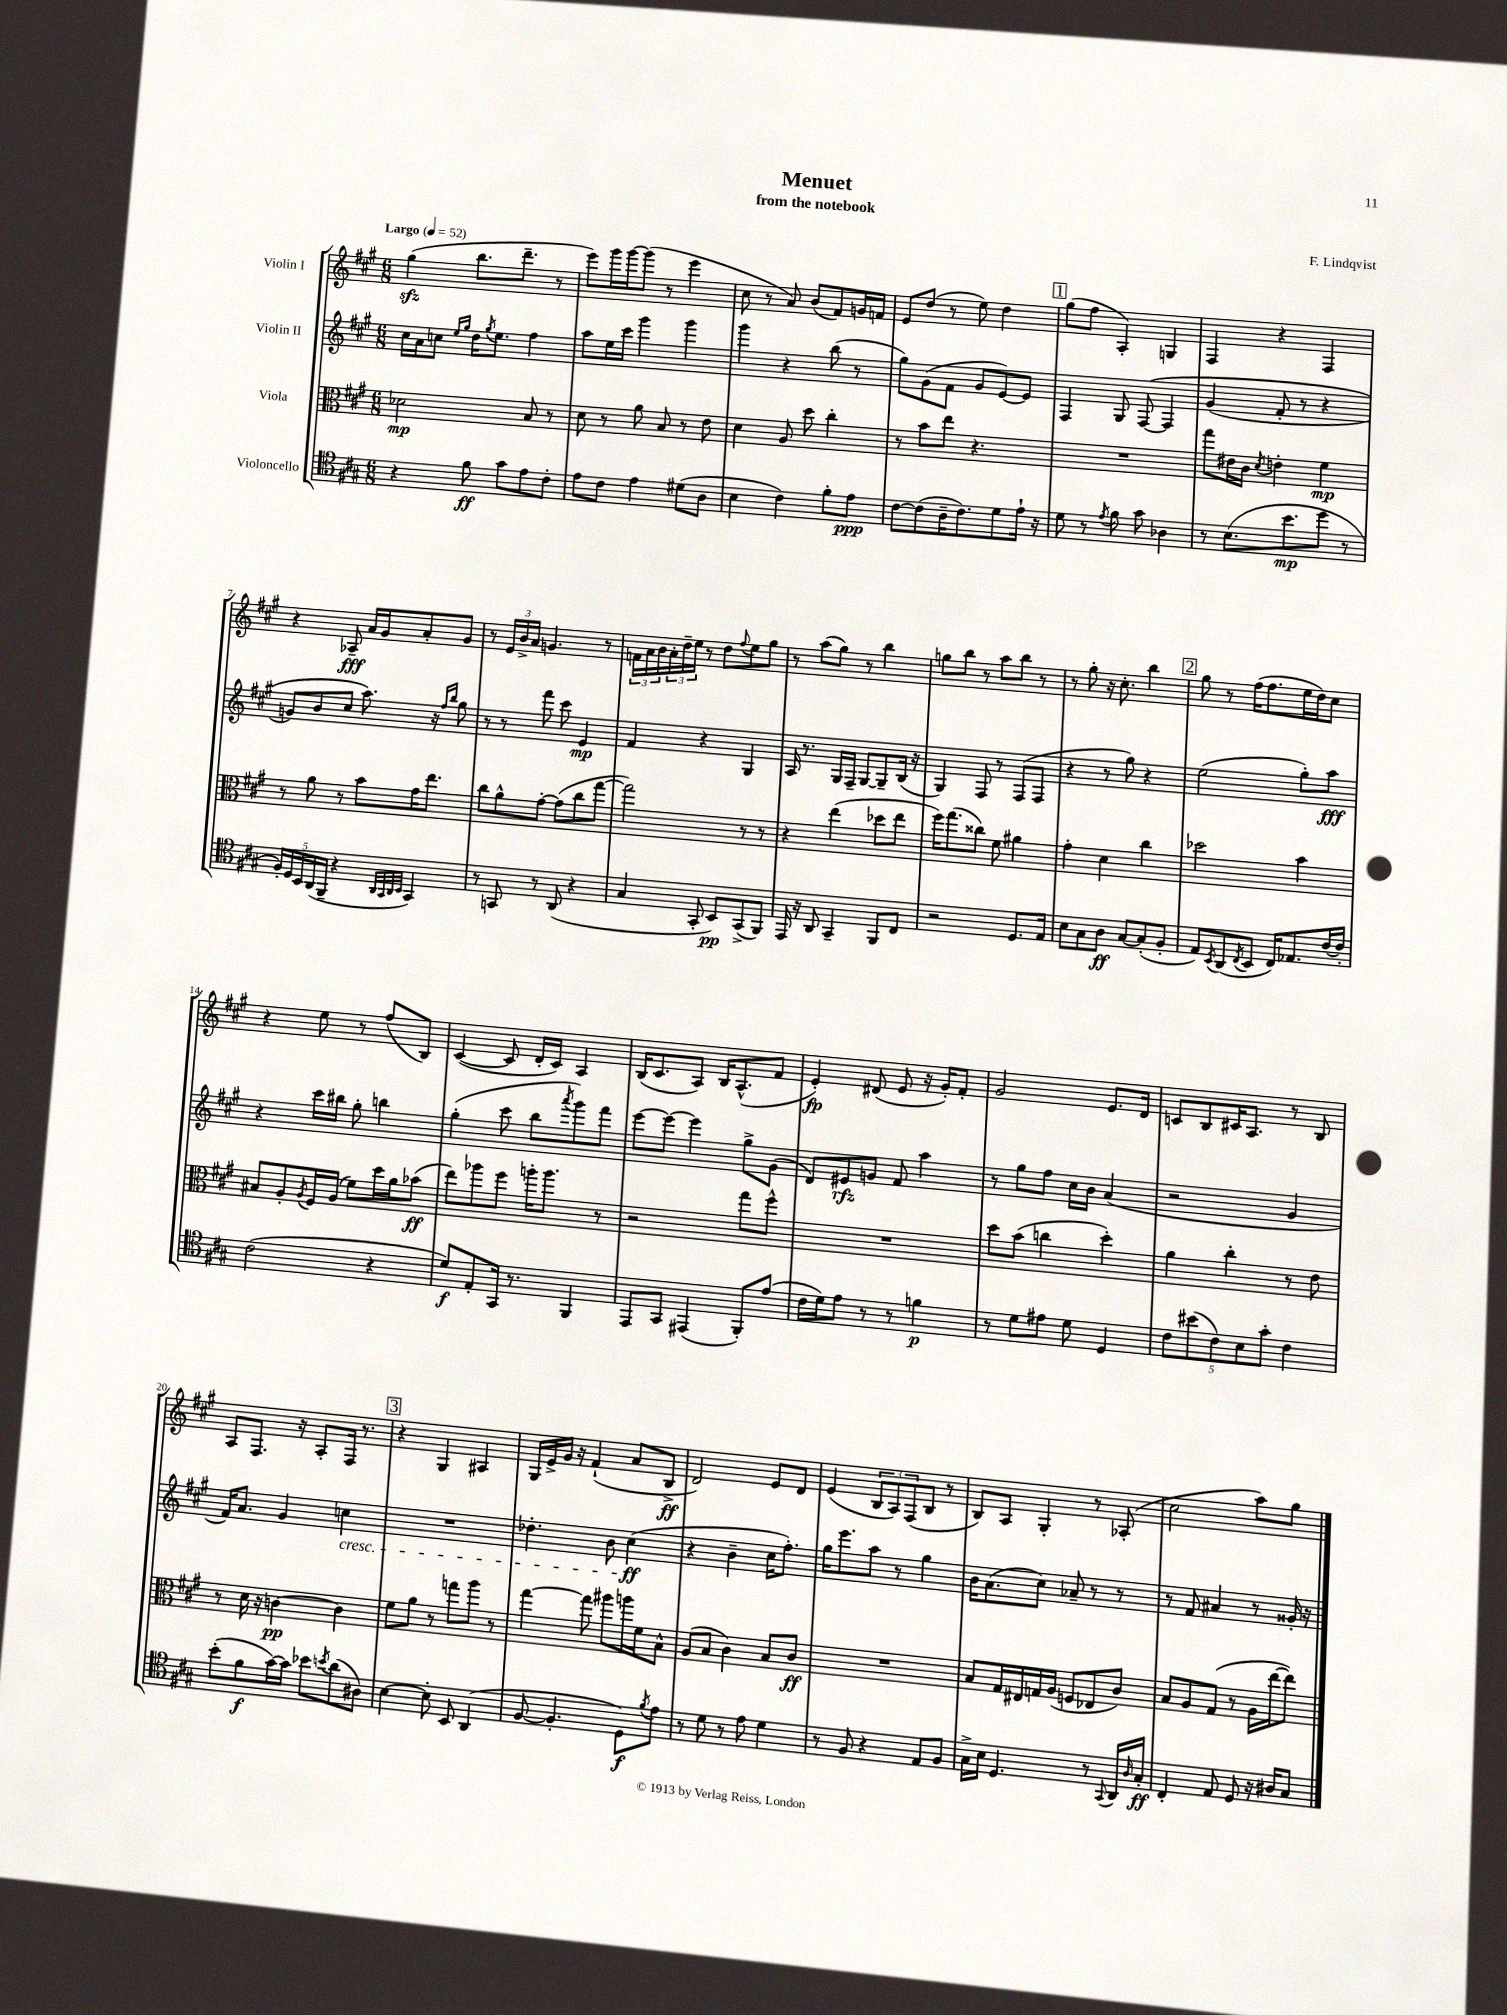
\header { title = "Menuet" composer = "F. Lindqvist" subtitle = "from the notebook" }
<<
\new StaffGroup <<
\new Staff = "s0" \with { instrumentName = "Violin I" } {
    \clef treble \key a \major \numericTimeSignature \time 6/8 \tempo "Largo" 4 = 52
    gis''4\sfz( b''8. d'''8.-- r8 |
    e'''8) gis'''16 gis'''16~ gis'''8( r8 e'''4 |
    cis''8 r8 a'8) b'8( fis'8) g'16 f'16 |
    e'8 d''8( r8 e''8) d''4 |
    \mark \markup { \box "1" } gis''8( fis''8 a4-.) g4 |
    fis4 r4 fis4 |
    r4 aes8--\fff a'16 gis'16 a'8-. gis'8 |
    r8 \tuplet 3/2 { e'16 b'16-> a'16 } g'4. r8 |
    \tuplet 3/2 { f'16 a'16 b'16 } \tuplet 3/2 { a'16-. d''16-- e''16 } r8 d''8 \appoggiatura { fis''8 } e''8 gis''8 |
    r8 a''8( gis''8) r8 b''4 |
    g''8 b''8 r8 a''8 b''8 r8 |
    r8 gis''8-. r16 cis''8.-. b''4 |
    \mark \markup { \box "2" } gis''8 r8 fis''16( fis''8. e''16 d''16) cis''8 |
    r4 e''8 r8 fis''8( b8) |
    cis'4~( cis'8 d'16-. cis'16) a4 |
    b16( cis'8. a8) b16 a8.-^( fis'8 |
    e'4-.\fp) dis'8( e'8 r16 gis'16-.) fis'8-. |
    gis'2 e'8. d'16 |
    c'8 b8 cis'16 a8. r8 b8 |
    a8 fis8. r16 a8-. fis16 r8. |
    \mark \markup { \box "3" } r4 gis4 ais4 |
    gis16 e'16-> gis'16 r16 fis'4-!( a'8 b8->\ff |
    d'2) e'8 d'8 |
    e'4( \tuplet 3/2 { b8 a8) fis8( } b8 r8 |
    b8) a8 gis4-. r8 aes8-.( |
    cis''2 a''8) gis''8 \bar "|." |
}
\new Staff = "s1" \with { instrumentName = "Violin II" } {
    \clef treble \key a \major \numericTimeSignature \time 6/8
    cis''16 a'16 c''8 \grace { e''16 gis''16 } d''16 \acciaccatura { gis''8 } e''8. fis''4 |
    a''8 e''16 cis'''16 gis'''4 gis'''4 |
    gis'''4 r4 b''8( r8 |
    gis''8) gis'8( fis'8 gis'8 e'8~) e'8 |
    \mark \markup { \box "1" } fis4 gis8 fis8~\( fis4 |
    gis'4( fis'8-. r8 r4 |
    g'8) b'8 cis''8 a''8.\) r16 \grace { fis''16 b''16 } gis''8 |
    r8 r8 fis'''8 cis'''8 e'4\mp |
    fis'4 r4 gis4 |
    a16 r8. gis16 fis16-- gis8~ gis8-- b16( r16 |
    gis4) fis8 r8 fis8( fis8 |
    r4 r8 gis''8) r4 |
    \mark \markup { \box "2" } e''2( gis''8-.) a''8\fff |
    r4 cis'''16 bis''16 gis''8-. b''4 |
    gis''4-.( cis'''8 b''8 \acciaccatura { a'''8 } gis'''8) fis'''8 |
    e'''8~ e'''8~ e'''4 gis''8-> gis'8( |
    d'8) eis'8\rfz g'8 fis'8 a''4 |
    r8 gis''8 fis''8 cis''16 b'16 a'4( |
    r2 gis'4 |
    fis'16) a'8. gis'4 c''4\cresc |
    \mark \markup { \box "3" } R2. |
    des''4.-. b'8 cis''4\ff\!( |
    r4 b'4-- cis''16 fis''8.-.) |
    gis''16 e'''8. a''8 r8 gis''4 |
    b'16 a'8.( cis''8) aes'8-- r8 r8 |
    r8 fis'8 ais'4 r8 gisis'16-. r16 \bar "|." |
}
\new Staff = "s2" \with { instrumentName = "Viola" } {
    \clef alto \key a \major \numericTimeSignature \time 6/8
    des'2\mp b8 r8 |
    d'8 r8 a'8 b8 r8 e'8 |
    d'4 a8 d''8 cis''4-. |
    r8 b'8 e''8 r4. |
    \mark \markup { \box "1" } R2. |
    gis''8 eis'16 cis'16 \acciaccatura { d'8 } e'4-. fis'4\mp |
    r8 a'8 r8 b'8 gis'16 e''8. |
    cis''8 a'8-^ gis'8~-. gis'8( cis''8 gis''8~ |
    gis''2) r8 r8 |
    r4 e''4( des''8 e''8 |
    fis''16) gis''8.( cisis''8) fis'8 ais'4 |
    gis'4-. d'4 cis''4 |
    \mark \markup { \box "2" } des''2 b'4 |
    bis8 a8-. \acciaccatura { a8 } fis16 a16( fis'8) d''16 a'16 bes'8\ff( |
    e''8) aes''8 fis''8 a''16-. a''8. r8 |
    r2 gis''8 fis''8-^ |
    R2. |
    d''8 b'8( c''4 d''4-.) |
    a'4 cis''4-. r8 e'8 |
    r8 d'16 r16 c'4~\pp c'4 |
    \mark \markup { \box "3" } fis'8 a'8 r8 g''8 a''8 r8 |
    gis''4~ gis''8 ais''8 a''16 fis'16 b8-^ |
    a8( b8 cis'4) b8 cis'8\ff |
    R2. |
    b8 gis16 eis16 g16 a16( f8 ees8 cis'8) |
    b8 a8 gis8( r8 a16 e''16~ e''8) \bar "|." |
}
\new Staff = "s3" \with { instrumentName = "Violoncello" } {
    \clef tenor \key a \major \numericTimeSignature \time 6/8
    r4 fis'8\ff gis'8 e'8 cis'8-. |
    e'8 cis'8 e'4 dis'8( a8 |
    b4 cis'4) fis'8-. e'8\ppp |
    cis'8~ cis'8( a16-- cis'8.) d'8 e'16-! r16 |
    \mark \markup { \box "1" } d'8 r8 \acciaccatura { e'8 } fis'8 gis'8 aes4 |
    r8 b8.( b'8.\mp d''8 r8 |
    \tuplet 5/4 { fis16-.) d16 b,16 a,16( fis,16-- } r4 \grace { a,32 gis,32 a,32 b,32 } gis,4) |
    r8 g,8 r8 a,8( r4 |
    gis4 gis,8-. b,8\pp) gis,8->( fis,8) |
    e,16 r16 a,8 gis,4-- fis,8 cis8 |
    r2 d8. e16 |
    b8 gis8 a8\ff gis8~ gis8-.( fis8-. |
    \mark \markup { \box "2" } e8) \acciaccatura { b,8 } a,8( \acciaccatura { cis8 } b,8 cis16) ees8. cis'16~ cis'16-. |
    cis'2( r4 |
    d'8\f) e8-. gis,16 r8. fis,4 |
    e,8 gis,8 eis,4( fis,8-.) e'8( |
    cis'16 d'16) e'8 r8 r8 f'4\p |
    r8 d'8 eis'8 d'8 d4 |
    \tuplet 5/4 { cis'8 bis'8( cis'8) b8 gis'8-. } cis'4 |
    b'8-.( fis'8\f gis'16~) gis'16 bes'8 \acciaccatura { b'8 } a'8( ais8) |
    \mark \markup { \box "3" } b4~ b8-. b,8 a,4( |
    fis8~ fis4.-. d8\f) \acciaccatura { fis'8 } e'8 |
    r8 d'8 r8 e'8 d'4 |
    r8 fis8 r4 e8 fis8 |
    gis16-> b16 d4. r8 \appoggiatura { gis,8 } a,16 \grace { a16 } gis16-.\ff |
    cis4-. e8 d8 r16 ais16 gis8 \bar "|." |
}
>>
>>
